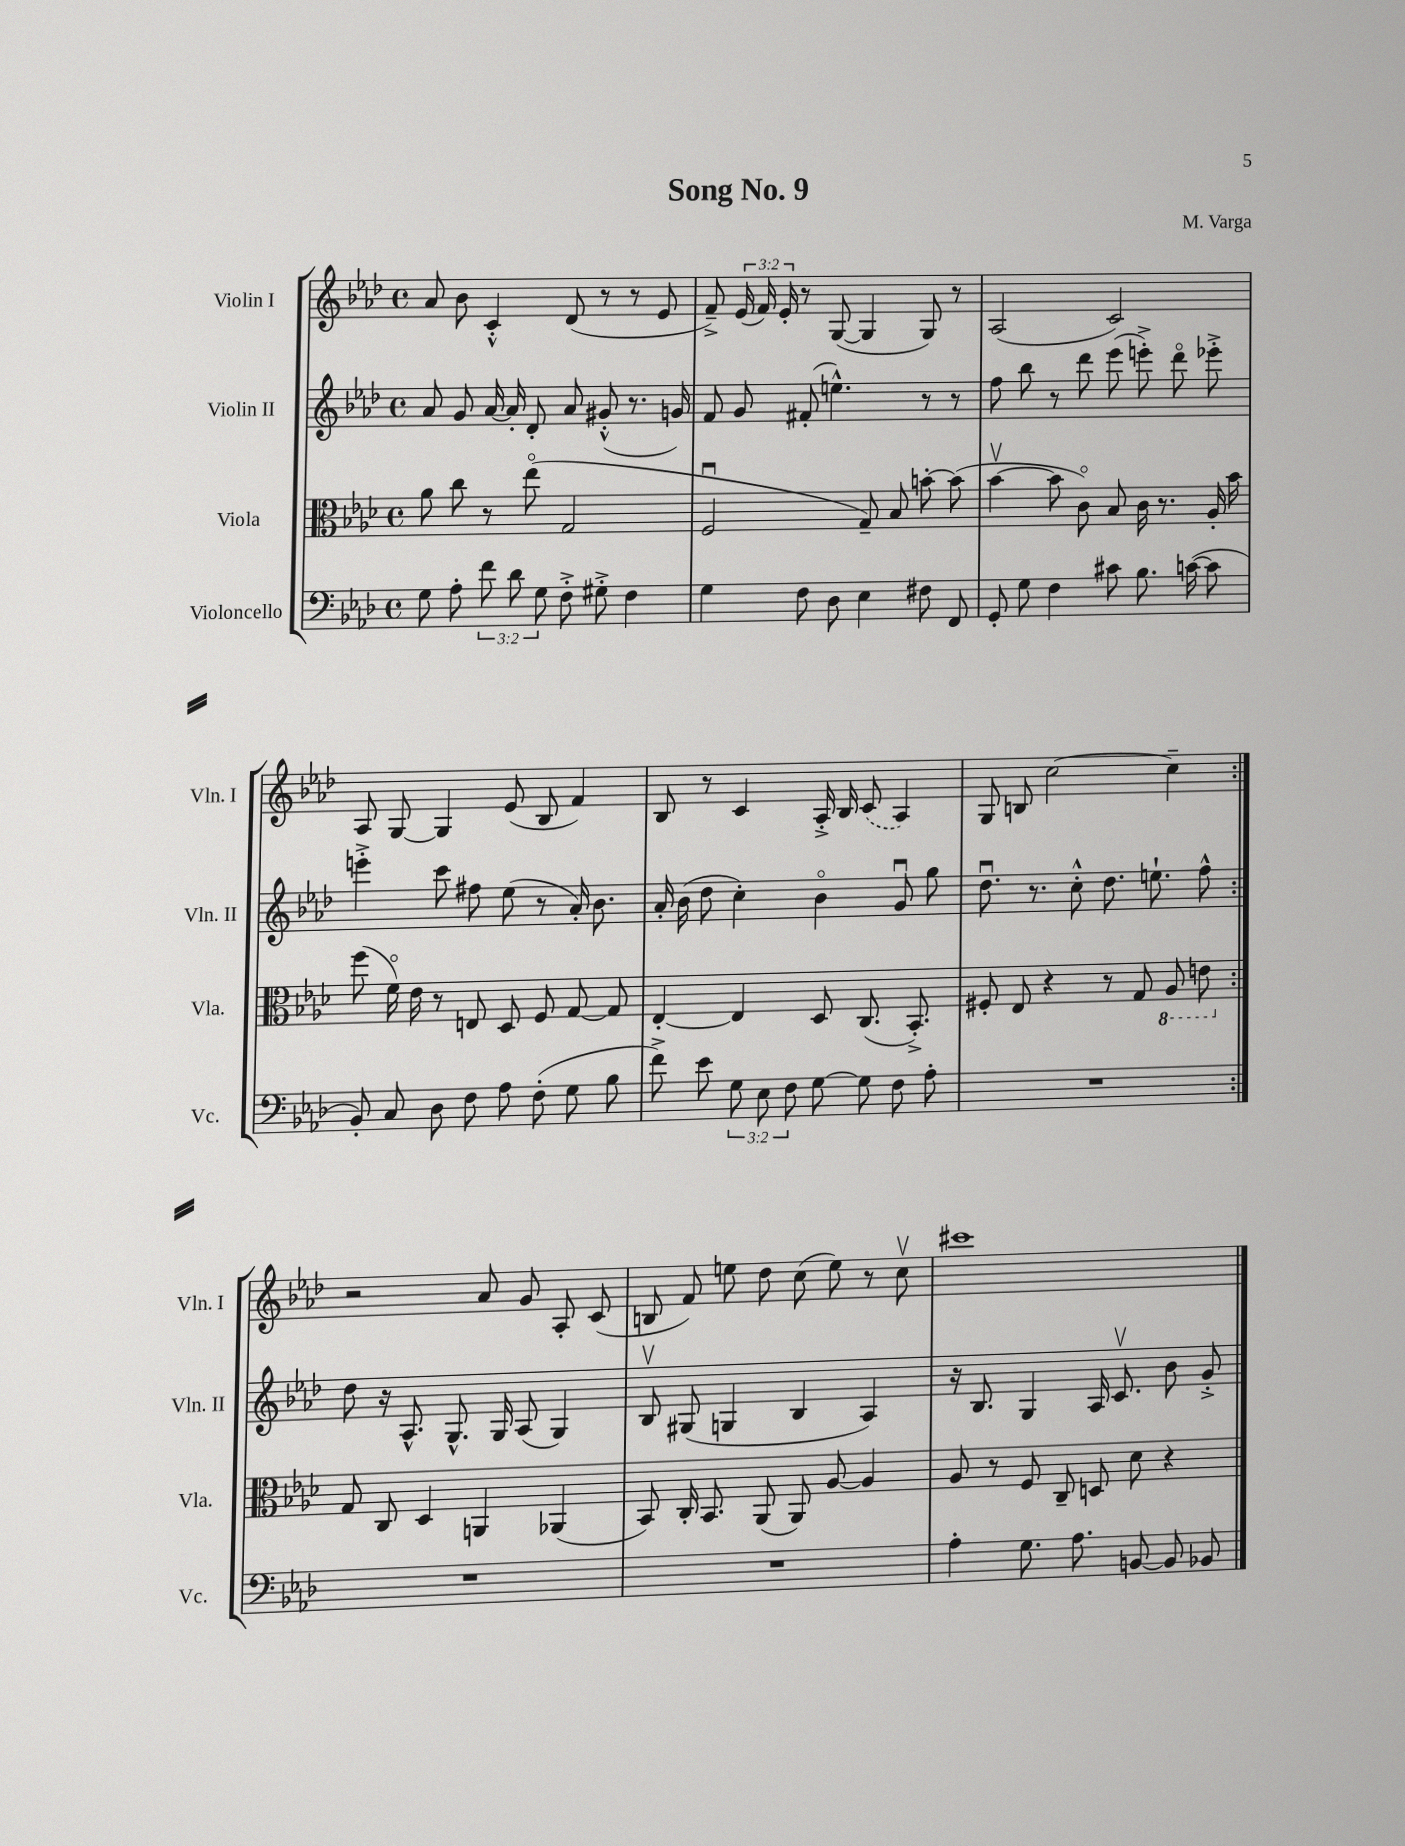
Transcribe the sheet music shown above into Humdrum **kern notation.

**kern	**kern	**kern	**kern
*staff4	*staff3	*staff2	*staff1
*clefF4	*clefC3	*clefG2	*clefG2
*k[b-e-a-d-]	*k[b-e-a-d-]	*k[b-e-a-d-]	*k[b-e-a-d-]
*M4/4	*M4/4	*M4/4	*M4/4
*met(c)	*met(c)	*met(c)	*met(c)
8G\	8a-\	8a-/	8a-/
8A-'\	8cc\	8g/	8b-\
12f\	8r	[16a-/	4c'^^/
.	.	16a-'/]	.
12d-\	.	.	.
.	(8ee-o\	8d-'/	.
12G\	.	.	.
8F'^\	2G/	8a-/	(8d-/
8G#'^\	.	(8g#'^^/	8r
4F\	.	8.r	8r
.	.	.	8e-/
.	.	16g/)	.
=	=	=	=
4G\	2Fu/	8f/	8f~^/)
.	.	8g/	(24e-/
.	.	.	24f/)
.	.	.	24e-'/
8F\	.	(8f#'/	8r
8D-\	.	4.ee^^\)	([8G/
4E-\	8G~/)	.	4G/]
.	8B-/	.	.
8F#\	[8b'\	8r	8G/)
8FF/	(8b\]	8r	8r
=	=	=	=
8GG'/	[4b-v\	8ff\	(2A-/
8G\	.	8bb-\	.
4F\	8b-\]	8r	.
.	8co\)	8ddd-\	.
8c#\	8B-/	(8eee-\	2c/)
8.B-\	16c\	8eee'^\)	.
.	8.r	.	.
.	.	8ddd-o\	.
([16c\	.	.	.
8c\]	16A-'/	8eee-'^\	.
.	16b-\	.	.
=	=	=	=
8BB-'/)	(8ff\	4eee'^\	8A-/
8C/	16fo\)	.	[8G/
.	16e-\	.	.
8D-\	8r	8ccc\	4G/]
8F\	8E/	8ff#\	.
8A-\	8D-/	(8ee-\	(8e-/
(8F'\	8F/	8r	8B-/
8G\	[8G/	16a-'/)	4f/)
.	.	8.b-\	.
8B-\	8G/]	.	.
=	=	=	=
8f^\)	[4E-'/	16a-'/	8B-/
.	.	(16b-\	.
8e-\	.	8dd-\	8r
12G\	4E-/]	4cc'\)	4c/
12E-\	.	.	.
12F\	.	.	.
[8G\	8D-/	4b-o\	16A-'^/
.	.	.	16B-/
8G\]	(8.C/	.	(8c/
8F\	.	8gu/	4A-/)
.	8.BB-'^/)	.	.
8A-'\	.	8gg\	.
=	=	=	=
1r	8F#'/	8.dd-u\	8G/
.	8E-/	.	8B/
.	.	8.r	.
.	4r	.	[2cc\
.	.	8cc'^^\	.
.	8r	8.dd-\	.
.	8G/	.	.
.	.	8.ee`\	.
.	8AA-/	.	4cc~\]
.	8E\	8ff^^\	.
=:|!	=:|!	=:|!	=:|!
1r	8G/	8dd-\	2r
.	8C/	16r	.
.	.	8.A-^^/	.
.	4D-/	.	.
.	.	8.G^^/	.
.	4AA/	.	8a-/
.	.	16G/	.
.	.	(8A-/	8g/
.	(4AA-/	4G/)	8A-'/
.	.	.	(8c/
=	=	=	=
1r	8BB-/)	8B-v/	8B/
.	16C'/	(8G#/	8f/)
.	8.BB-/	.	.
.	.	4G/	8ee\
.	(8AA-/	.	8dd-\
.	8AA-/)	4B-/	(8cc\
.	[8A-/	.	8ee\)
.	4A-/]	4A-/)	8r
.	.	.	8ccv\
=	=	=	=
4A-'\	8A-/	16r	1ccc#
.	.	8.B-/	.
.	8r	.	.
8.G\	8F/	4G/	.
.	8C~/	.	.
8.A-\	.	.	.
.	8D/	16A-/	.
.	.	8.cv/	.
[8BB/	8d-\	.	.
8BB/]	4r	8b-\	.
8BB-/	.	8g'^/	.
==	==	==	==
*-	*-	*-	*-
